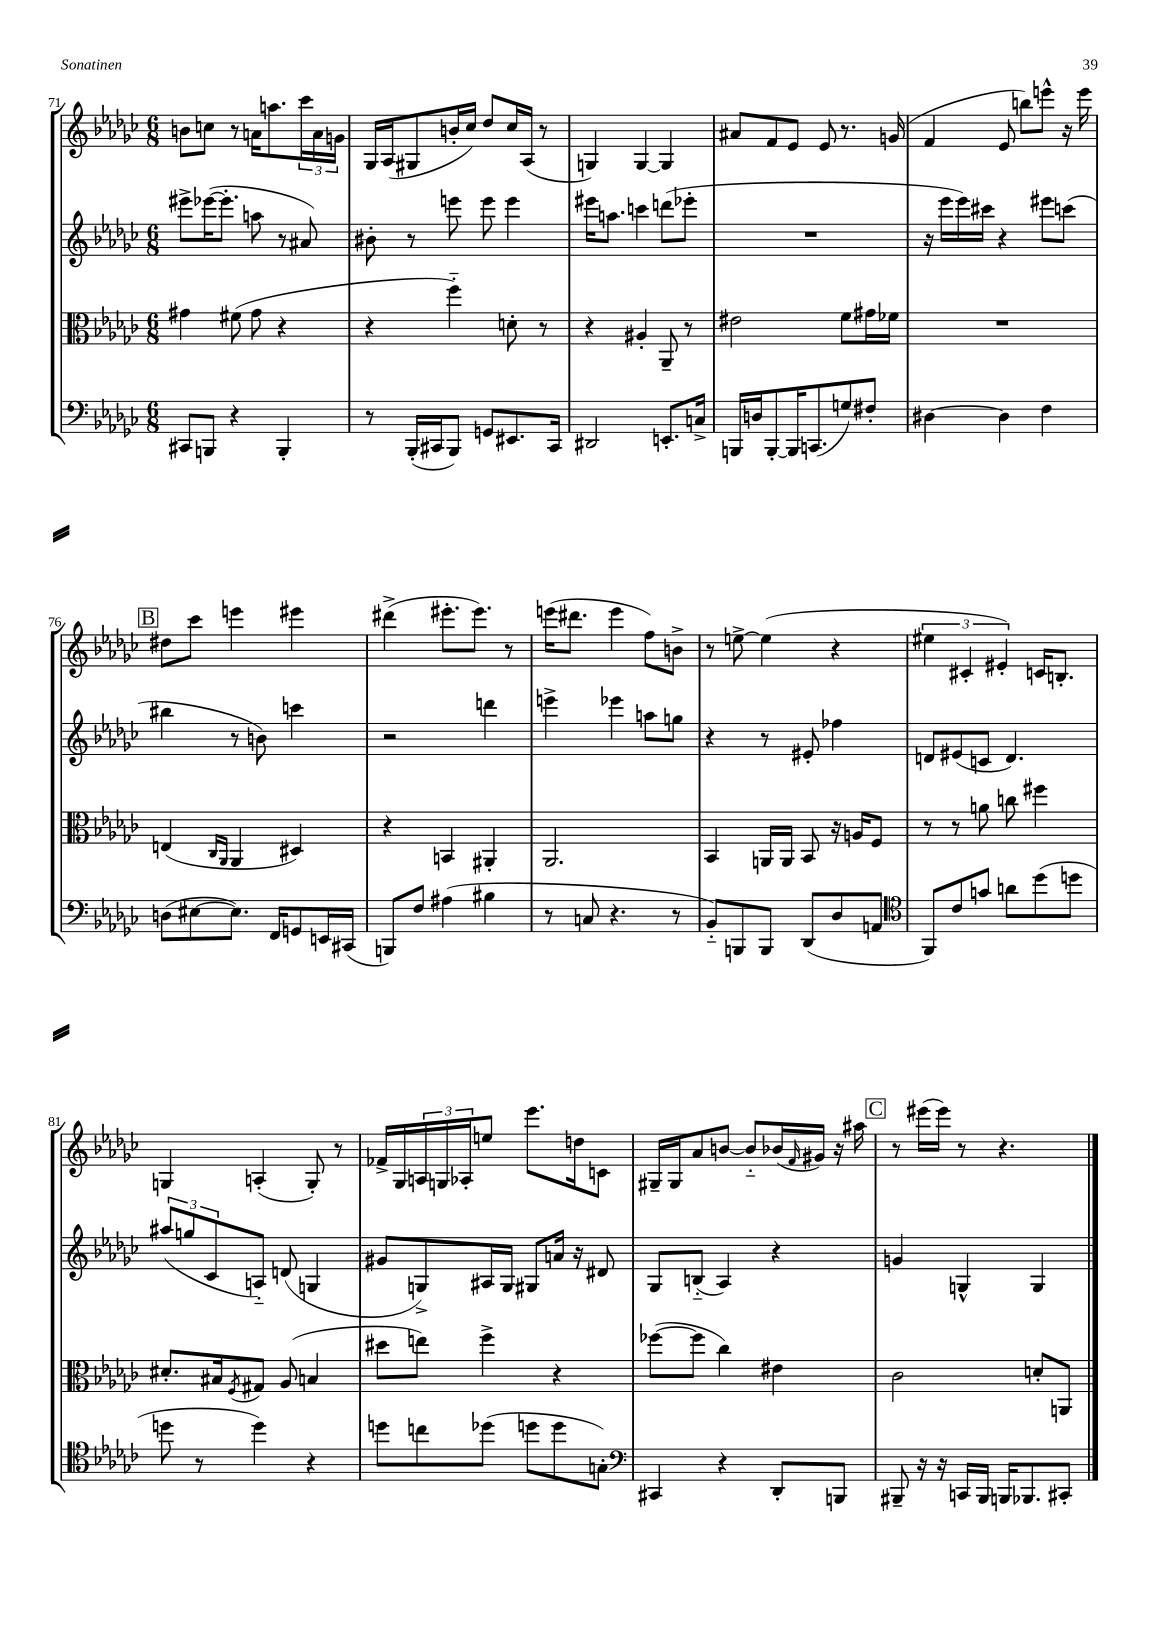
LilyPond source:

<<
\new StaffGroup <<
\new Staff = "s0" {
    \clef treble \key ges \major \numericTimeSignature \time 6/8
    b'8 c''8 r8 a'16 a''8. \tuplet 3/2 { ces'''16 a'16 g'16 } |
    ges16 aes16( gis8 b'16-. ces''16) des''8 ces''16 aes16( r8 |
    g4) g4~ g4 |
    ais'8 f'8 ees'8 ees'8 r8. g'16( |
    f'4 ees'8 b''8) e'''8-^ r16 e'''16 |
    \mark \markup { \box "B" } dis''8 ces'''8 e'''4 eis'''4 |
    dis'''4->( eis'''8.-. eis'''8.) r8 |
    e'''16( dis'''8. e'''4 f''8) b'8-> |
    r8 e''8~-> e''4( r4 |
    \tuplet 3/2 { eis''4 cis'4-. eis'4-.) } c'16 b8.-. |
    g4 a4-.( g8-.) r8 |
    fes'16-> ges16 \tuplet 3/2 { a16 g16 aes16-. } e''8 ees'''8. d''16 c'8 |
    gis16-- gis16 aes'8 b'8~ b'8-_ bes'16( \grace { f'16 } gis'16) r16 ais''16 |
    \mark \markup { \box "C" } r8 eis'''16( eis'''16) r8 r4. \bar "|." |
}
\new Staff = "s1" {
    \clef treble \key ges \major \numericTimeSignature \time 6/8
    eis'''8-> ees'''16~( ees'''8.-. a''8 r8 ais'8) |
    bis'8-. r8 e'''8 e'''8 e'''4 |
    eis'''16 a''8. c'''4 d'''8( ees'''8-. |
    R2. |
    r16 ees'''16 ees'''16) cis'''16 r4 eis'''8 c'''8( |
    \mark \markup { \box "B" } bis''4 r8 b'8) c'''4 |
    r2 d'''4 |
    e'''4-> ees'''4 a''8 g''8 |
    r4 r8 eis'8-. fes''4 |
    d'8 eis'8( c'8 d'4.) |
    \tuplet 3/2 { ais''8( g''8 ces'8 } a8-_) d'8( g4 |
    gis'8 g8->) ais16 g16 gis8 a'16 r16 dis'8 |
    ges8 b8-_( aes4) r4 |
    \mark \markup { \box "C" } g'4 g4-^ g4 \bar "|." |
}
\new Staff = "s2" {
    \clef alto \key ges \major \numericTimeSignature \time 6/8
    gis'4 fis'8( gis'8 r4 |
    r4 f''4-_) d'8-. r8 |
    r4 ais4-. aes,8-- r8 |
    eis'2 f'8 gis'16 fes'16 |
    R2. |
    \mark \markup { \box "B" } e4( \grace { ces16 aes,16 } aes,4 dis4) |
    r4 b,4 ais,4-. |
    aes,2. |
    bes,4 a,16 a,16 bes,8 r16 a16 f8 |
    r8 r8 a'8 c''8 fis''4 |
    dis'8.-. bis16 \acciaccatura { f8 } gis8 aes8( b4 |
    dis''8 e''8) f''4-> r4 |
    fes''8~( fes''8 ces''4) eis'4 |
    \mark \markup { \box "C" } ces'2 d'8-. a,8 \bar "|." |
}
\new Staff = "s3" {
    \clef bass \key ges \major \numericTimeSignature \time 6/8
    cis,8 b,,8 r4 b,,4-. |
    r8 bes,,16-.( cis,16 bes,,8) g,8 eis,8. cis,16 |
    dis,2 e,8.-. c16-> |
    b,,16 d16 b,,8~-. b,,16 c,8.( g8) fis8-. |
    dis4~ dis4 f4 |
    \mark \markup { \box "B" } d8( eis8~ eis8.) f,16 g,8 e,16 cis,16( |
    b,,8) f8 ais4( bis4 |
    r8 c8 r4. r8 |
    bes,8-_) b,,8 b,,8 des,8( des8 a,8 |
    \clef tenor f,8) ces'8 g'8 a'8 des''8( d''8 |
    d''8 r8 d''4) r4 |
    d''8 c''8 des''8( d''8 d''8 g8-.) |
    \clef bass cis,4 r4 des,8-. b,,8 |
    \mark \markup { \box "C" } bis,,8-- r16 r16 c,16 bis,,16 b,,16 bes,,8. cis,8-. \bar "|." |
}
>>
>>
\layout { \context { \Score currentBarNumber = #71 } }
